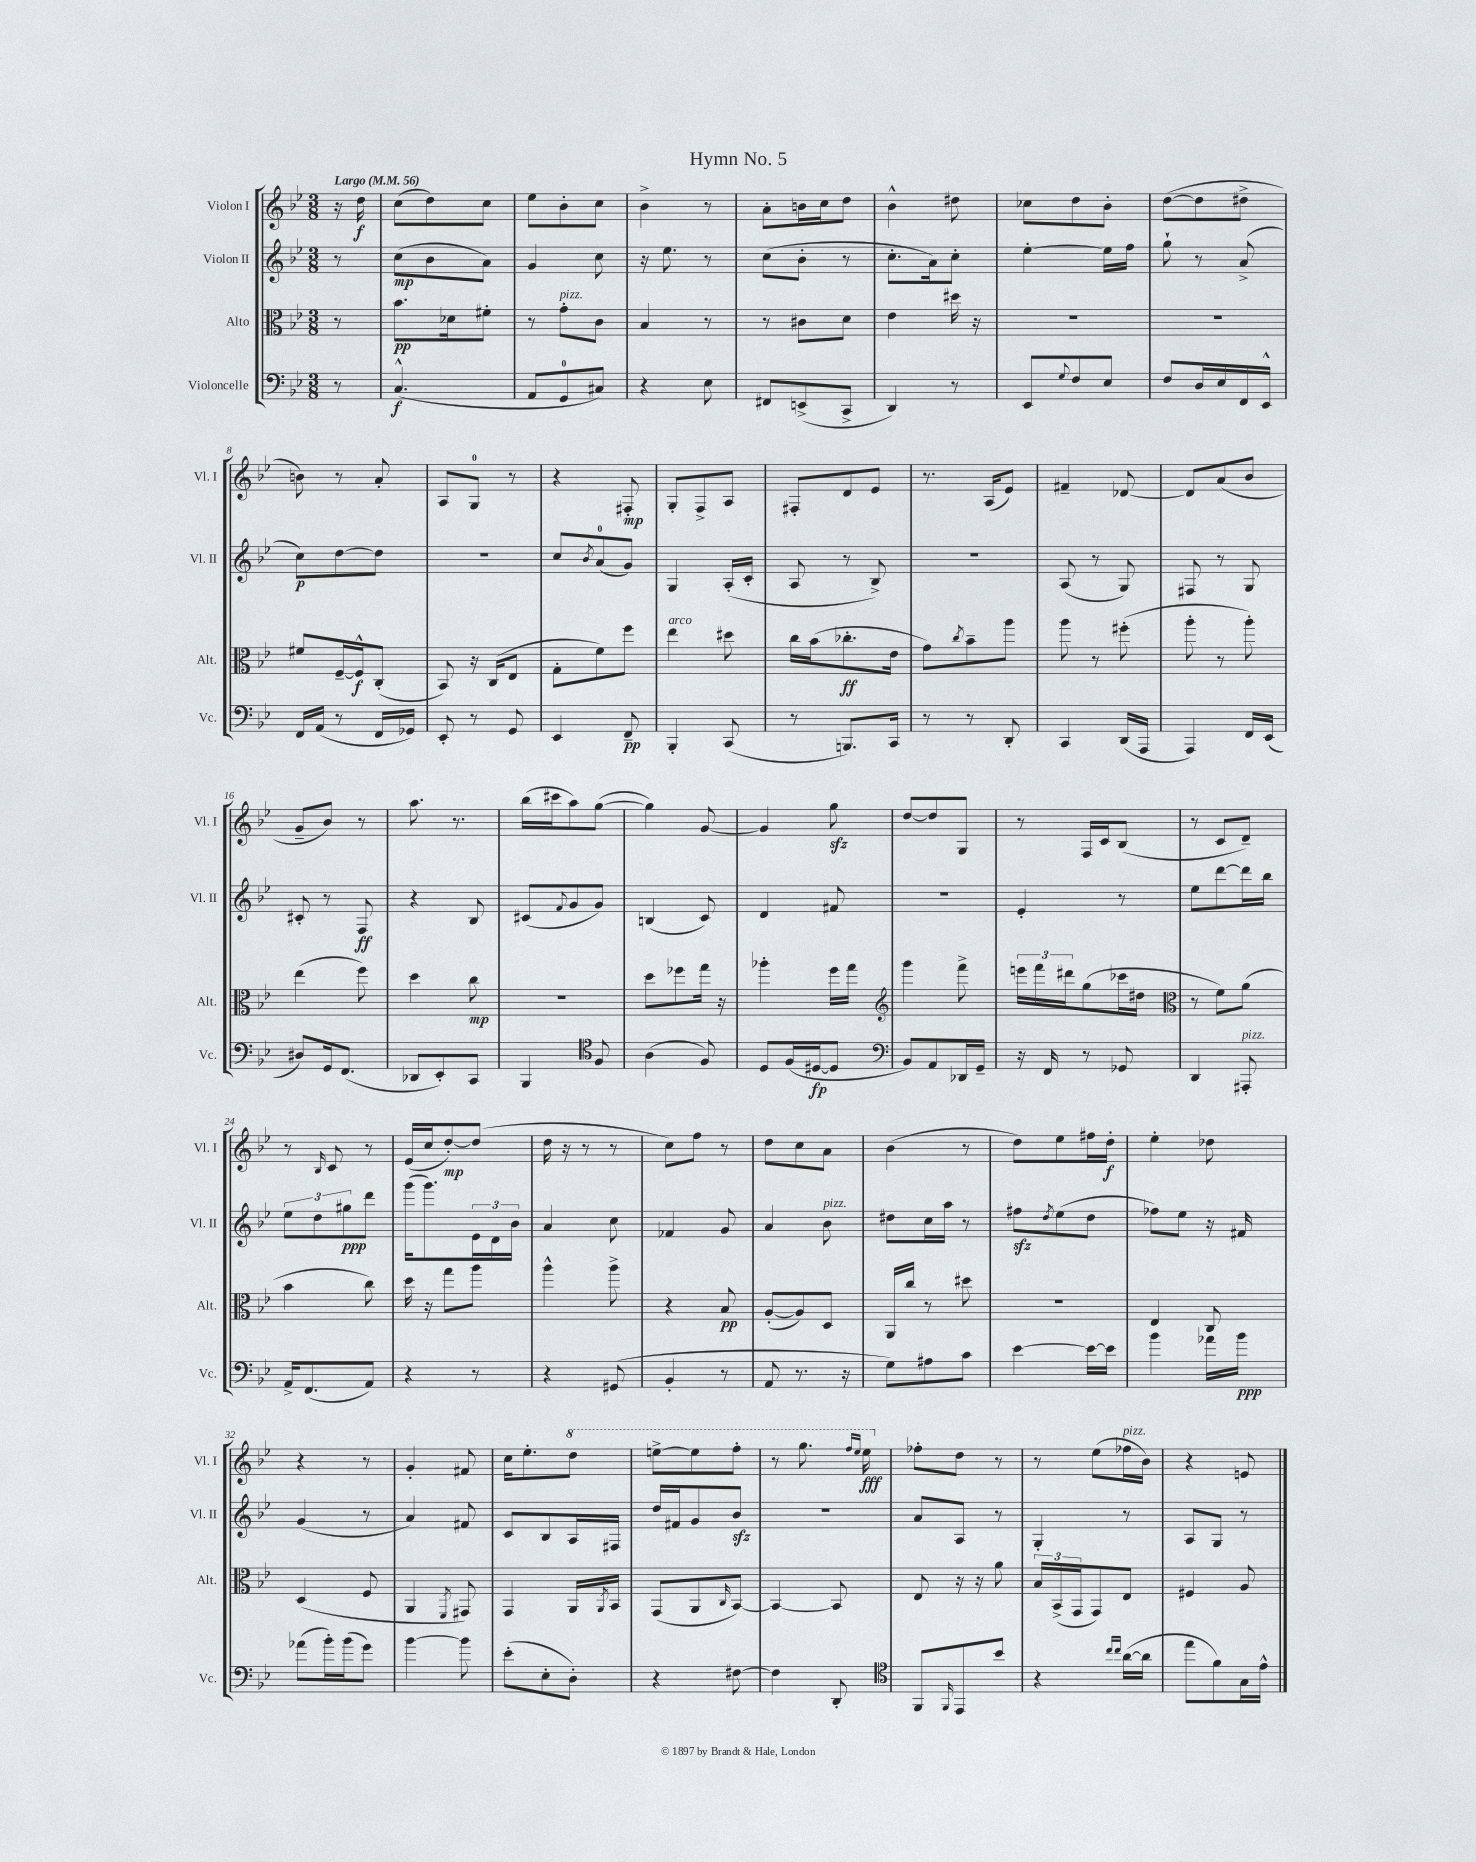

**kern	**kern	**kern	**kern
*staff4	*staff3	*staff2	*staff1
*clefF4	*clefC3	*clefG2	*clefG2
*k[b-e-]	*k[b-e-]	*k[b-e-]	*k[b-e-]
*M3/8	*M3/8	*M3/8	*M3/8
*MM56	*MM56	*MM56	*MM56
8r	8r	8r	16r
.	.	.	16dd\
=	=	=	=
(4.C^^/	8.b-\L	(8cc\L	(8cc\L
.	.	8b-\	8dd\)
.	16d-\k	.	.
.	8f#'\J	8a\J)	8cc\J
=	=	=	=
8AA/L	8r	4g/	8ee-\L
8GG/	8g'\L	.	8b-'\
8C#/J)	8c\J	8cc\	8cc\J
=	=	=	=
4r	4B-/	16r	4b-^\
.	.	8.ee-\	.
8E-\	8r	8r	8r
=	=	=	=
8FF#/L	8r	(8cc\L	8a'\L
(8EE^/	8c#\L	8b-'\J	16b\L
.	.	.	16cc\J
8CC^/J	8d\J	8r	8dd\J
=	=	=	=
4DD/)	4e-\	8.cc'\L	4b-^^\
.	.	16a\k)	.
8r	16dd#\	8cc'\J	8dd#\
.	16r	.	.
=	=	=	=
8EE-/L	4.r	[4ee-'\	8cc-\L
8qqG/	.	.	.
8F/	.	.	8dd\
8E-/J	.	16ee-\]LL	8b-'\J
.	.	16ff\JJ	.
=	=	=	=
8F/L	4.r	8gg`\	([8dd\L
16D/L	.	8r	8dd\]
16E-/	.	.	.
16FF/	.	(8a^/	8dd#^\J
16EE-^^/JJ	.	.	.
=	=	=	=
16FF/LL	8f#/L	8cc\L)	8b\)
(16AA/JJ	.	.	.
8r	[16F~/L	[8dd\	8r
.	16F^^/]J	.	.
16FF/LL	(8C'/J	8dd\]J	8a'/
16GG-/JJ)	.	.	.
=	=	=	=
8EE-'/	8BB-/)	4.r	8A/L
8r	16r	.	8G/J
.	(16C/LK	.	.
8GG/	8E-/J	.	8r
=	=	=	=
4EE-/	8G'\L	8cc/L	4r
.	.	8qb-/	.
.	8f\)	(8a/	.
8FF~/	8ff\J	8g/J)	8F#'/
=	=	=	=
4BBB-'/	4ee-\	4G/	8G'/L
.	.	.	8F^/
(8CC/	8dd#\	(16A'/LL	8A/J
.	.	16c'/JJ	.
=	=	=	=
8r	16cc\LL	8A/	8F#'/L
.	(16b-\J	.	.
8.BBB/L)	8.cc-'\	8r	8d/
.	.	8B-^/)	8e-/J
16CC/Jk	16e-\Jk	.	.
=	=	=	=
8r	8g\L)	4.r	8.r
.	8qcc/	.	.
8r	8b-~\	.	.
.	.	.	(16A/LK
8DD'/	8aa\J	.	8e-/J)
=	=	=	=
4CC/	8aa\	(8A/	4f#~/
.	8r	8r	.
(16DD/LL	(8ff#'\	8G/)	[8d-/
16AAA/JJ	.	.	.
=	=	=	=
4AAA/)	8aa'\	8F#/	8d-/]L
.	8r	8r	(8a/
16FF/LL	8aa'\)	8G/	8b-/J
(16EE-/JJ	.	.	.
=	=	=	=
8D#/L)	(4ee-\	8c#'/	8g~/L
16GG/k	.	8r	8b-/J)
(8.FF/J	.	.	.
.	8ff\)	8F/	8r
=	=	=	=
8DD-/L	4dd\	4r	8.aa\
8EE-'/)	.	.	.
.	.	.	8.r
8CC/J	8cc\	8B-/	.
=	=	=	=
4BBB-/	4.r	(8c#/L	(16bb-\LL
.	.	.	16ccc#\J
.	.	8qqf/	.
.	.	8g/	8aa\)
*clefC4	*	*	*
8F/	.	8g/J)	([8gg\J
=	=	=	=
(4A\	8dd\L	(4B/	4gg\])
.	8ff-\	.	.
8F/)	16gg\Jk	8c/)	[8g/
.	16r	.	.
=	=	=	=
8D/L	4aa-'\	4d/	4g/]
(16F/L	.	.	.
[16D#/J	.	.	.
8D#/]J	16ff\LL	8f#/	8gg\
.	16gg\JJ	.	.
=	=	=	=
*clefF4	*clefG2	*	*
8BB-/L)	4ggg\	4.r	[8dd/L
8AA/	.	.	8dd/]
16DD-/L	8fff^\	.	8G/J
16GG~/JJ	.	.	.
=	=	=	=
16r	24eee\LL	4e-'/	8r
.	24fff\	.	.
16FF/	.	.	.
.	24ddd#\J	.	.
8r	(8gg\	.	16F/LL
.	.	.	16c/J
8GG-/	16ccc-\L	8r	(8B-/J
.	16dd#\JJ	.	.
=	=	=	=
*	*clefC3	*	*
4DD/	8r	8ee-\L	8r
.	8f\L)	[8ddd\	8c/L
8AAA#'/	(8a\J	16ddd\]L	8d~/J)
.	.	16bb-\JJ	.
=	=	=	=
16AA^/LK	4b-\	12ee-\L	8r
(8.FF/	.	.	.
.	.	12dd\	.
.	.	.	16qqB-/
.	.	.	8c/
.	.	12gg#\	.
8AA/J)	8cc\)	8ddd\J	8r
=	=	=	=
4r	16dd\	(16ggg\LK	(16e-/LL
.	16r	8.ggg\)	16cc/J
.	8gg\L	.	[8dd'/)
8r	8aa\J	24e-\L	(8dd/]J
.	.	24d\	.
.	.	24b-\JJ	.
=	=	=	=
4r	4aa^^\	4a/	16dd\
.	.	.	16r
.	.	.	8r
(8GG#/	8aa^\	8cc\	8r
=	=	=	=
4BB-'/	4r	4f-/	8cc\L)
.	.	.	8ff\J
8r	8B-/	8g/	8r
=	=	=	=
8AA/	([8A'/L	4a/	8dd\L
8.r	8A/])	.	8cc\
.	8D/J	8b-\	8a\J
16r	.	.	.
=	=	=	=
8G\L)	16AA/LL	8dd#\L	(4b-\
.	16cc/JJ	.	.
8A#\	8r	16cc\L	.
.	.	16aa\JJ	.
8c\J	8dd#\	8r	8r
=	=	=	=
[4e-\	4.r	8ff#\L	8dd\L)
.	.	8qdd/	.
.	.	(8ee-\	8ee-\
16e-\_LL	.	8dd\J	16ff#\L
16e-\]JJ	.	.	16dd'\JJ
=	=	=	=
4b-\	4E-/	8ff-\L)	4ee-'\
.	.	8ee-\J	.
16a-\LL	8C/	16r	8dd-\
16b-\JJ	.	16f#/	.
=	=	=	=
(8a-\L	(4D/	(4g/	4r
16b-'\L)	.	.	.
(16b-\J	.	.	.
8g\J)	8F/	8r	8r
=	=	=	=
[4b-\	4AA/	4a/)	4g'/
.	8qFF/	.	.
8b-\]	8GG#/)	8f#/	8f#/
=	=	=	=
(8e-'\L	4GG/	8c/L	16cc\LK
.	.	.	8.ee-'\
8E-'\	.	8B-/	.
8D'\J)	16AA/LL	16A/L	8ddd\J
.	8qAA/	.	.
.	16BB-/JJ	16F#/JJ	.
=	=	=	=
4r	(8GG/L	16dd/LL	[8eee^\L
.	.	16f#/J	.
.	8AA/	8g/	8eee\]
.	16qqC/	.	.
[8F#\	[8BB-/J)	8b-/J	8fff'\J
=	=	=	=
4F#\]	4BB-/_	4.r	8r
.	.	.	8.ggg\
8DD'/	8BB-/]	.	.
.	.	.	16qqfff/LL
.	.	.	16qqeee-/JJ
.	.	.	16eee-\
=	=	=	=
*clefC4	*	*	*
8FF/L	8E-/	8a/L	8ff-'\L
16qqFF/	.	.	.
8EE-/	16r	8A/J	8dd\J
.	16r	.	.
8b-/J	8a\	8r	8r
=	=	=	=
4r	24B-/LL	4G'/	8r
.	(24BB-^/	.	.
.	24GG/J	.	.
.	8GG/)	.	(8ee-\L
16qqcc/LL	.	.	.
16qqcc/JJ	.	.	.
([16a\LL	8E-/J	8r	16ff-\L
16a\]JJ	.	.	16b-\JJ)
=	=	=	=
8ee-\L	4F#/	8A/L	4r
8f\)	.	8G/J	.
16G\L	8A/	8r	8e/
16e-^^\JJ	.	.	.
==	==	==	==
*-	*-	*-	*-
